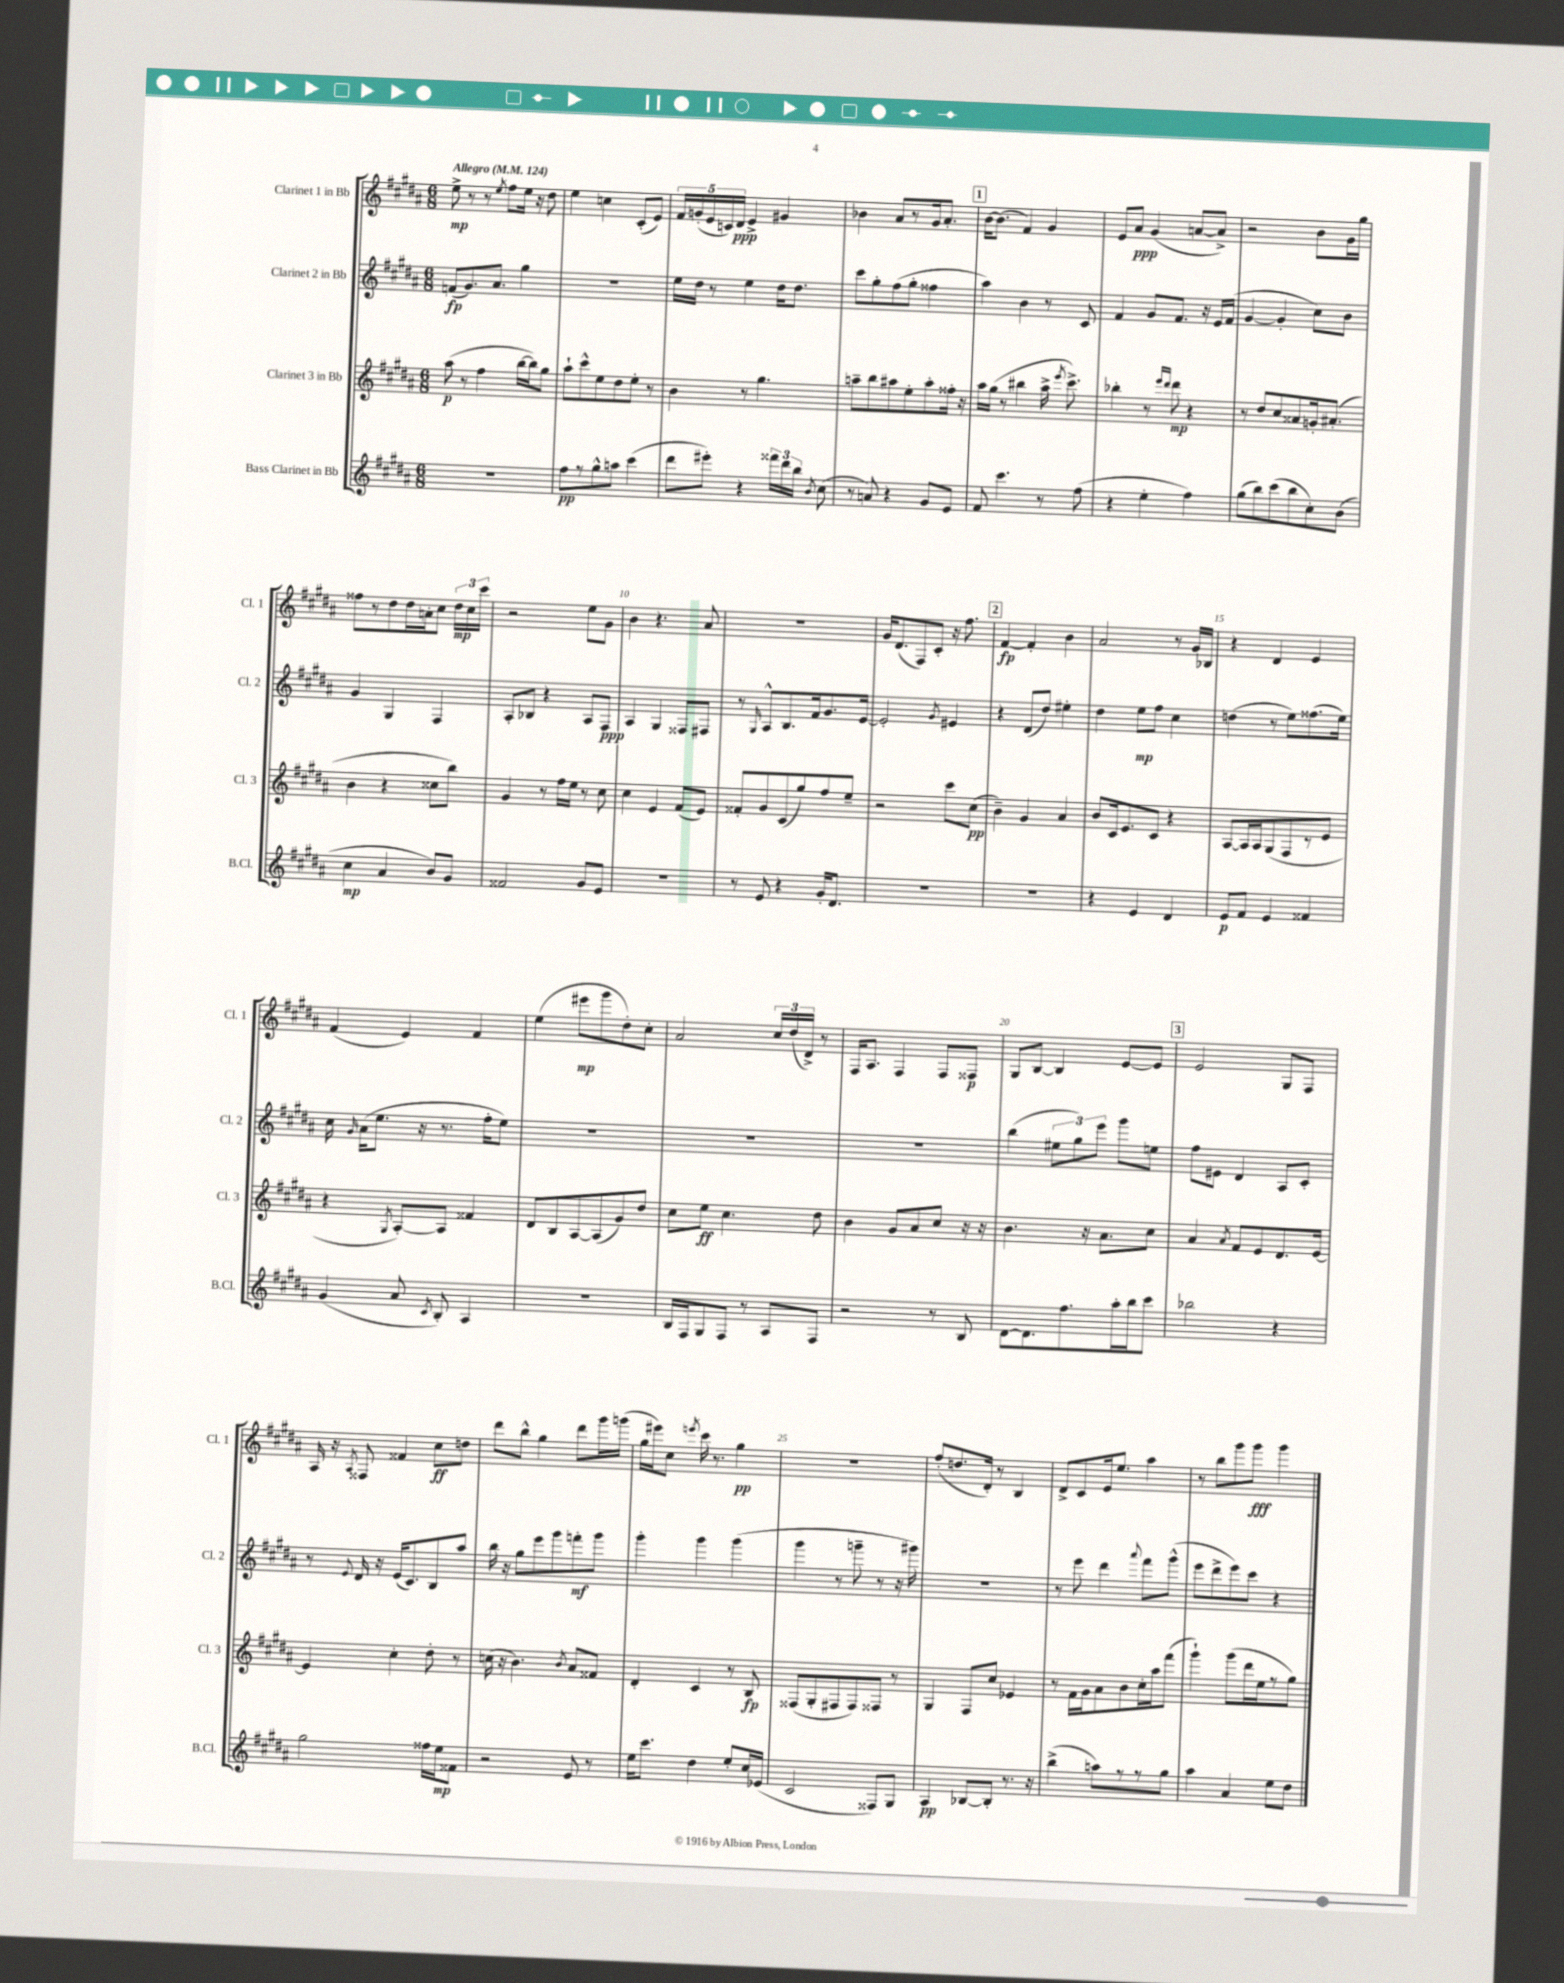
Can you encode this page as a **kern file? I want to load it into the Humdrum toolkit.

**kern	**kern	**kern	**kern
*staff4	*staff3	*staff2	*staff1
*clefG2	*clefG2	*clefG2	*clefG2
*k[f#c#g#d#a#]	*k[f#c#g#d#a#]	*k[f#c#g#d#a#]	*k[f#c#g#d#a#]
*M6/8	*M6/8	*M6/8	*M6/8
*MM124	*MM124	*MM124	*MM124
2.r	(8aa#	(8f	8ee^
.	8r	8.g#)	8r
.	4ff#	.	8r
.	.	8.a#	.
.	.	.	8qee
.	.	.	8ff#
.	[16bb	4gg#	16ee
.	16bb])	.	16r
.	8gg#	.	8dd#
=	=	=	=
8ff#	8aa#`	2.r	4ee
8r	8ccc#^^	.	.
8gg#^^	8ee	.	4cc
8aa	8dd#	.	.
(4ccc#	8ee'	.	(8c#'
.	8r	.	8e)
=	=	=	=
8ddd#	4b	16ee	20f#
.	.	.	(20g'
.	.	16dd#	.
.	.	.	20e
8eee#')	.	8r	.
.	.	.	20c)
.	.	.	20d#
4r	8r	4ee	4e^
.	4.gg#	.	.
24fff##	.	16dd#	4g#
24ddd#	.	.	.
.	.	8.dd#	.
24bb	.	.	.
8qb	.	.	.
(8cc#	.	.	.
=	=	=	=
8r	8aa~	8ccc#	4b-
8a)	8bb	8gg#'	.
4r	8aa#	(8ff#	8a#
.	8ee'	8gg#'	8r
8g#	8aa#'	4ff##	16g#
.	.	.	8.a#'
8e	16ff##'	.	.
.	16r	.	.
=	=	=	=
8f#	16aa#	4aa#)	[16b
.	(16gg#	.	(8.b]
4.ccc#	8r	.	.
.	4bb#	4b	4f#)
8r	16aa#^	8r	4g#
.	8qeee	.	.
.	8.ccc#^)	.	.
(8ff#	.	8c#	.
=	=	=	=
4r	4bb-'	4f#	8e
.	.	.	8a#
4ee'	8r	8g#	(4g#
.	16qqeee	.	.
.	16qqddd#	.	.
.	8ddd#	8.f#	.
4ff#)	4r	.	[8a
.	.	16r	.
.	.	16e	8a^])
.	.	(16f#	.
=	=	=	=
(8gg#	8r	[4g#	2r
8bb)	8dd#	.	.
(8ccc#	8cc#	4g#']	.
8bb	8a##	.	.
8cc#')	16g'	8cc#)	8b
.	(8.a#'	.	.
(8b	.	8b	16g#
.	.	.	16gg#
=	=	=	=
4cc#	4b	4g#	8ff##
.	.	.	8r
4a#	4r	4G#	8dd#
.	.	.	16dd#
.	.	.	16a'
8b)	8cc##	4F#	8cc#
8g#	8bb)	.	24dd#
.	.	.	24cc#
.	.	.	24ccc#
=	=	=	=
2f##	4g#	8A#'	2r
.	.	8B-	.
.	8r	4r	.
.	16ff#	.	.
.	16ee	.	.
8g#	8r	8A#	8ee
8e	8cc#	8F#	8g#
=	=	=	=
2.r	4cc#	4A#	4b
.	4e	4G#	4.r
.	(8f#	8F##	.
.	8e)	8F#	8a#
=	=	=	=
8r	8f##'	8r	2.r
.	.	16qqG#	.
8e	8g#	8A#^^	.
4r	(8c#	8.B	.
.	8gg#)	.	.
.	.	16f#	.
16g#'	8ff#	8.g#	.
8.d#	.	.	.
.	8ee~	.	.
.	.	[16e	.
=	=	=	=
2.r	2r	2e']	16g#
.	.	.	(8.d#
.	.	.	8F#)
.	.	.	8c#'
.	.	8qg#	.
.	8ccc#	4e#	16r
.	.	.	8.ff#
.	(8cc#	.	.
=	=	=	=
2.r	4b~)	4r	[4f#
.	4g#	(8d#	4f#']
.	.	8dd#)	.
.	4a#	4ee#'	4b
=	=	=	=
4r	8b	4dd#	2a#
.	16c#	.	.
.	8.e	.	.
4e	.	8ee	.
.	8c#	8ff#	.
4d#	4r	4cc#	8r
.	.	.	16g#
.	.	.	16B-
=	=	=	=
8e	[8A#	(4dd	4r
8f#	16A#]	.	.
.	16A#	.	.
4e	(8G#	8r	4d#
.	8F#	8ee)	.
4f##	8r	(8.ff##	4e
.	8e	.	.
.	.	16ee)	.
=	=	=	=
(4g#	4r	16cc#	(4f#
.	.	16qqg#	.
.	.	(16a#	.
.	.	8.ee	.
.	8qG#	.	.
8a#	[8A#')	.	4e)
.	.	16r	.
8qc#	.	.	.
8B')	8A#]	8.r	.
4A#	4f##	.	4f#
.	.	16ff#'	.
.	.	8ee)	.
=	=	=	=
2.r	8d#	2.r	(4ee
.	8B	.	.
.	[8A#	.	8eee#
.	(8A#]	.	8ggg#
.	8g#)	.	8dd#')
.	8dd#	.	8cc#'
=	=	=	=
16B	8cc#	2.r	2a#
16F#	.	.	.
8G#	8ee	.	.
8F#	4.cc#	.	.
8r	.	.	.
8A#	.	.	24cc#
.	.	.	(24dd#
.	.	.	24d#^)
8F#	8dd#	.	8r
=	=	=	=
2r	4b	2.r	16F#
.	.	.	8.A#
.	8g#	.	4F#
.	8a#	.	.
8r	8cc#	.	8F#
8B	16r	.	8F##
.	16r	.	.
=	=	=	=
[8d#	4.b	(4bb	8G#
8.d#]	.	.	[8B
.	.	12ee#	4B]
8.ff#	.	.	.
.	.	12gg#)	.
.	16r	.	.
.	.	12eee	.
.	8.a#	.	.
16aa#'	.	8ggg#	[8e
16bb	.	.	.
8ccc#	8cc#	8ee	8e]
=	=	=	=
2bb-	4a#	8ff#	2e
.	.	8e#	.
.	8qa#	.	.
.	8f#	4d#	.
.	8e	.	.
4r	8.d#	8A#	8G#
.	.	8c#'	8F#
.	[16e	.	.
=	=	=	=
2gg#	4e]	8r	16A#
.	.	.	16r
.	.	8qqe	8qA#
.	.	16d#	8F##
.	.	16r	.
.	4cc#'	(16e	4f##
.	.	8.c#)	.
16ff##	8dd#'	8B	8cc#
16ee	.	.	.
8f##	8r	8aa#	8dd
=	=	=	=
2r	(16cc	16bb	8ddd#
.	16r	16r	.
.	4.b)	8gg#	8bb^^
.	.	8eee	4gg#
.	.	8ggg#	.
.	8qb	.	.
8e	8a#	8fff'	8ddd#
8r	8f##	8ggg#	16ggg#
.	.	.	(16ggg
=	=	=	=
16ee	4d#'	4ggg#'	16gg#
8.ccc#	.	.	16eee#)
.	.	.	8cc#
.	.	.	8qeee
4dd#	4c#	4ggg#	16ccc#
.	.	.	8.r
8ee'	8r	(4ggg#	4gg#
16cc#	8B	.	.
(16e-	.	.	.
=	=	=	=
2c#	(8F##	4ggg#	2.r
.	8G#'	.	.
.	8F#	8r	.
.	8F#)	8ggg~	.
8F##)	8F##	8r	.
8G#	8r	16r	.
.	.	16ggg#)	.
=	=	=	=
4A#	4G#	2.r	(8ff#'
.	.	.	8.dd
[8B-	8F#	.	.
.	.	.	16d#')
8B-']	8cc#	.	8r
8.r	4e-	.	4B
16r	.	.	.
=	=	=	=
(4bb^	8r	8r	8d#^
.	16f#	8eee	8c#
.	16g#	.	.
8aa)	8a#	4ddd#	16e
.	.	.	8.ee
8r	8b	.	.
.	.	8qqaaa#	.
8r	16cc#'	8fff#	4aa#
.	16aa#	.	.
8gg#	(8fff#	(8ggg#^^	.
=	=	=	=
4aa#	4ggg#`)	8eee	8r
.	.	8ddd#^	8bb
4a#	(8ggg#	8eee)	8ggg#
.	16ddd#	8ccc#	8ggg#
.	16ee	.	.
8ee	8r	4r	4ggg#
8dd#	8gg#)	.	.
==	==	==	==
*-	*-	*-	*-
